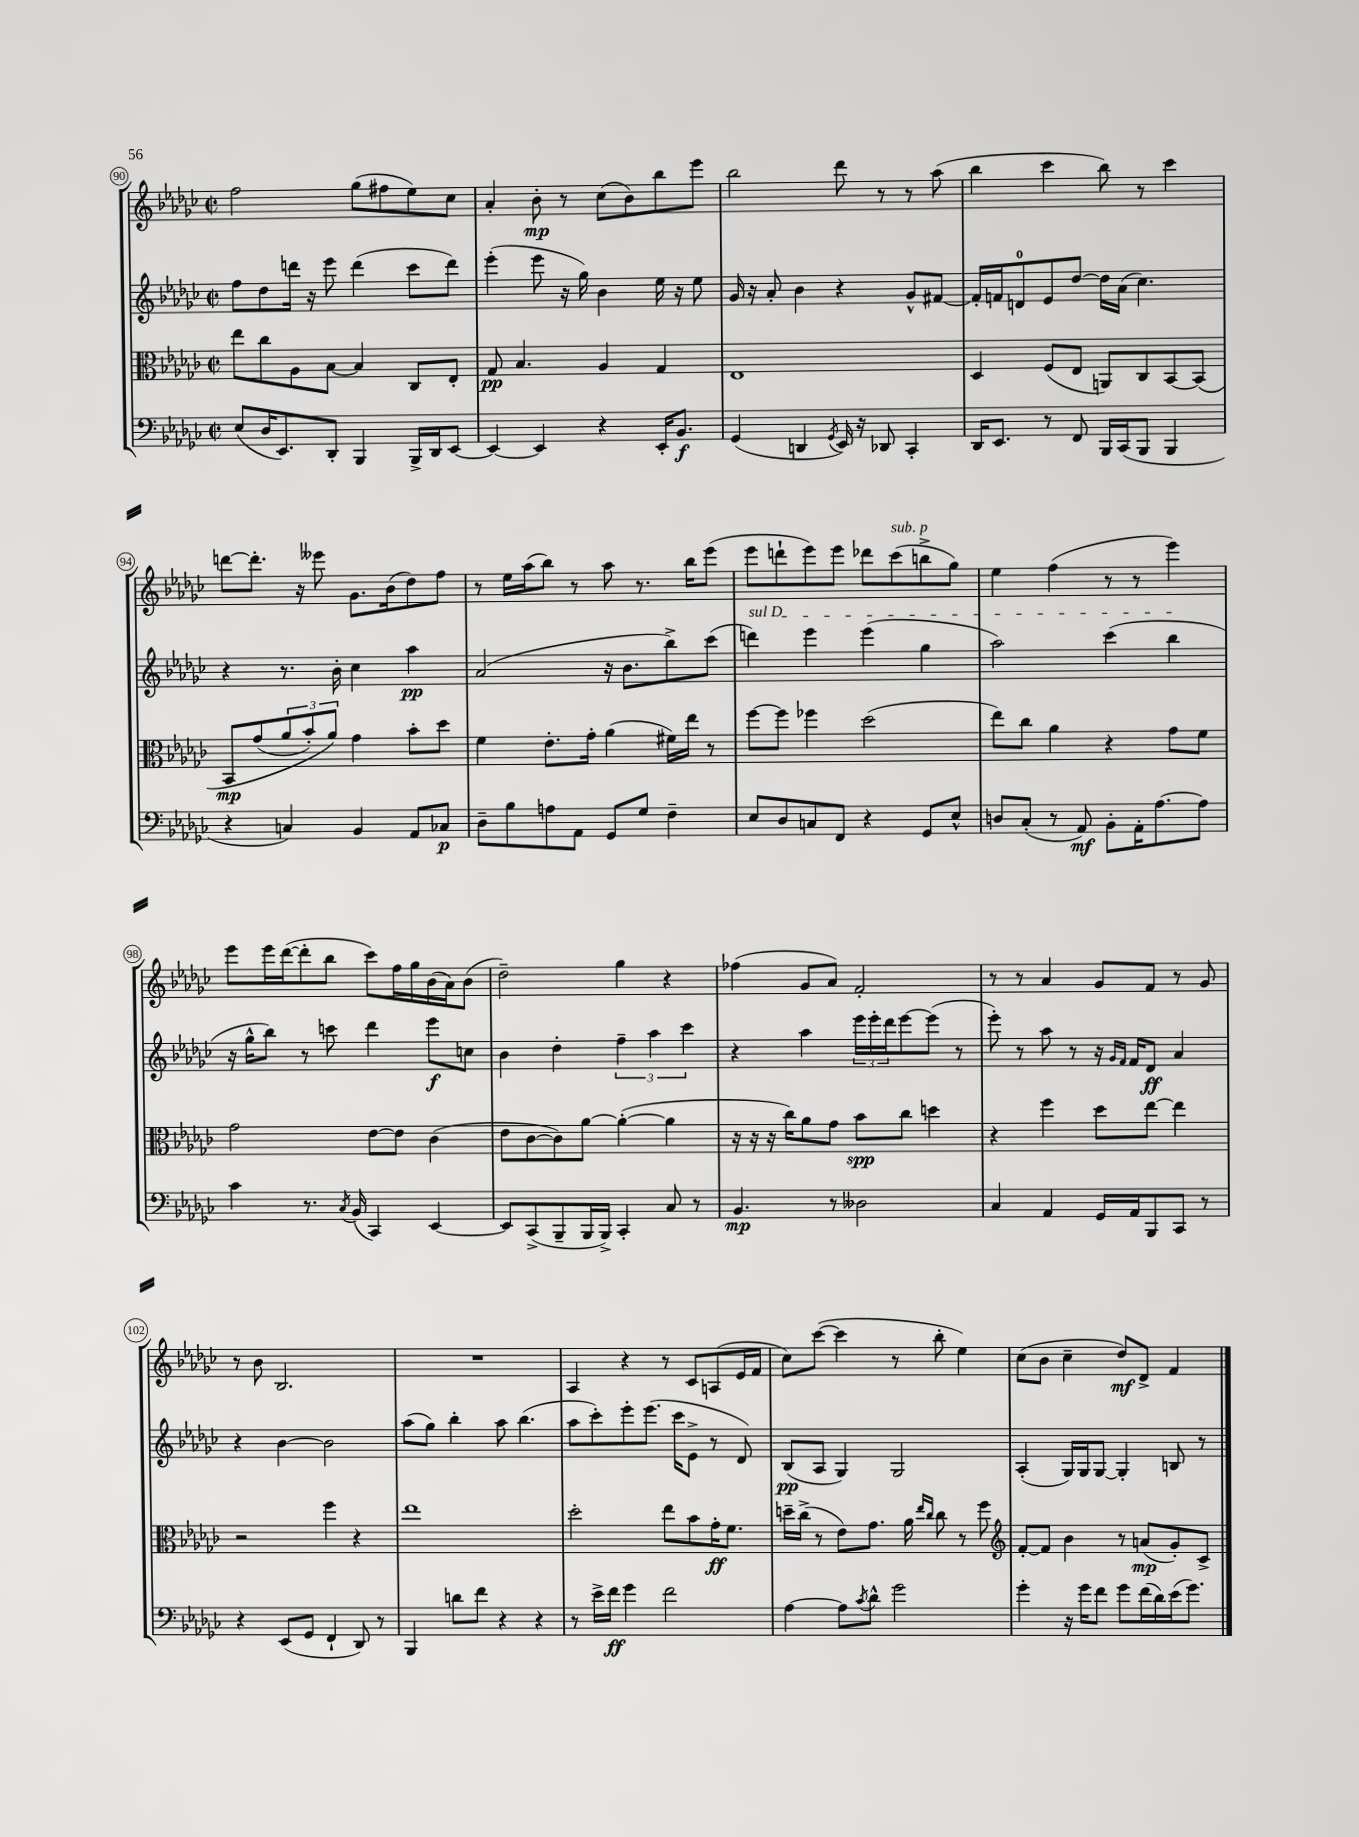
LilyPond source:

<<
\new StaffGroup <<
\new Staff = "s0" {
    \clef treble \key ges \major \defaultTimeSignature \time 2/2
    f''2 ges''8( fis''8 ees''8) ces''8 |
    aes'4-. bes'8-.\mp r8 ces''8( bes'8) bes''8 ees'''8 |
    bes''2 des'''8 r8 r8 aes''8( |
    bes''4 ces'''4 bes''8) r8 ces'''4 |
    d'''8~ d'''8.-. r16 eeses'''8 ges'8. bes'16( des''8) f''8 |
    r8 ees''16 aes''16( bes''8) r8 aes''8 r8. bes''16 ees'''8( |
    ees'''8 d'''8-! ees'''8) ees'''8 des'''8 ces'''8^\markup { \italic "sub. p" }( b''8-> ges''8) |
    ees''4 f''4( r8 r8 ees'''4) |
    ees'''8 ees'''16 des'''16~( des'''8-. bes''8 ces'''8) f''16 ges''16 bes'16( aes'16) bes'8( |
    des''2--) ges''4 r4 |
    fes''4( ges'8 aes'8) f'2-. |
    r8 r8 aes'4 ges'8 f'8 r8 ges'8 |
    r8 bes'8 bes2. |
    R1 |
    aes4 r4 r8 ces'8 a8( ees'16 f'16 |
    ces''8) ces'''8~( ces'''4 r8 bes''8-. ees''4) |
    ces''8( bes'8 ces''4-- des''8\mf) des'8-> f'4 \bar "|." |
}
\new Staff = "s1" {
    \clef treble \key ges \major \defaultTimeSignature \time 2/2
    f''8 des''8 d'''16 r16 ees'''8 d'''4( ces'''8 d'''8) |
    ees'''4-.( ees'''8 r16 ges''16) bes'4 ees''16 r16 ees''8 |
    ges'16 r16 aes'8-. bes'4 r4 ges'8-^ fis'8~ |
    fis'16-. f'16 d'8-0 ees'8 des''8~ des''16 aes'16( ces''4.) |
    r4 r8. bes'16-. ces''4 aes''4\pp |
    aes'2( r16 bes'8. bes''8->) ces'''8( |
    \once \override TextSpanner.bound-details.left.text = \markup { \italic "sul D" } d'''4\startTextSpan) ees'''4 ees'''4( ges''4 |
    aes''2) ces'''4( bes''4\stopTextSpan |
    r16 ges''16-^ bes''8) r8 c'''8 des'''4 ees'''8\f c''8 |
    bes'4 des''4-. \tuplet 3/2 { f''4-- aes''4 ces'''4 } |
    r4 aes''4 \tuplet 3/2 { ees'''16 ees'''16-. des'''16 } ees'''8~ ees'''8( r8 |
    ees'''8-.) r8 aes''8 r8 r16 \grace { ges'16 f'16 } f'16 des'8\ff aes'4 |
    r4 bes'4~ bes'2 |
    aes''8( ges''8) bes''4-. aes''8 bes''4.( |
    aes''8 ces'''8-.) ees'''8-. ees'''8.( ces'''16 ees'8-> r8 des'8) |
    bes8\pp( aes8 ges4) ges2 |
    aes4-.( ges16) ges16 ges8~ ges4-. b8 r8 \bar "|." |
}
\new Staff = "s2" {
    \clef alto \key ges \major \defaultTimeSignature \time 2/2
    ees''8 ces''8 aes8 bes8~ bes4 ces8 ees8-. |
    ges8\pp bes4. aes4 ges4 |
    ees1 |
    des4 f8( ees8 a,8) ces8 bes,8~ bes,8\( |
    bes,8\mp ges'8( \tuplet 3/2 { aes'8 bes'8-.) aes'8\) } ges'4 bes'8-. des''8 |
    f'4 ees'8.-. ges'16-. aes'4( fis'16) ees''16 r8 |
    f''8~ f''8 fes''4 des''2( |
    ees''8) ces''8 aes'4 r4 ges'8 f'8 |
    ges'2 ees'8~ ees'8 ces'4( |
    ees'8 ces'8~ ces'8) aes'8~ aes'4~-.( aes'4 |
    r16 r16 r16 ces''16) aes'8 ges'8 bes'8\spp ces''8 d''4 |
    r4 f''4 des''8 ees''8~ ees''4 |
    r2 f''4 r4 |
    ees''1 |
    des''2-. ees''8 bes'8 ges'16-.\ff f'8. |
    d''16-- ces''16->( r8 ees'8) ges'8. aes'16 \grace { ees''16 ces''16 } ces''8 r8 f''8 |
    \clef treble f'8~-. f'8 bes'4 r8 a'8\mp( ges'8-.) ces'8-> \bar "|." |
}
\new Staff = "s3" {
    \clef bass \key ges \major \defaultTimeSignature \time 2/2
    ees8( des16 ees,8.) des,8-. bes,,4 bes,,16-> des,16 ees,8~ |
    ees,4~ ees,4 r4 ees,16-. bes,8.\f |
    ges,4( d,4 \acciaccatura { ges,8 } ees,16) r16 des,8 ces,4-. |
    des,16 ees,8. r8 f,8 bes,,16 ces,16( bes,,8 bes,,4 |
    r4 c4) bes,4 aes,8 ces8\p |
    des8-- bes8 a8 aes,8 ges,8 ges8 f4-- |
    ees8 des8 c8 f,8 r4 ges,8 ees8-^ |
    d8 ces8-.( r8 aes,8\mf) bes,8-. aes,16-. aes8.~ aes8 |
    ces'4 r8. \acciaccatura { ces8 } bes,16( ces,4) ees,4~ |
    ees,8 ces,8->( bes,,8-- bes,,16 bes,,16->) ces,4-. ces8 r8 |
    bes,4.\mp r8 deses2 |
    ces4 aes,4 ges,16 aes,16 bes,,8 ces,8 r8 |
    r4 ees,8( ges,8 f,4-! des,8) r8 |
    bes,,4 d'8 f'8 r4 r4 |
    r8 ees'16-> f'16\ff ges'4 f'2 |
    aes4~ aes8 \acciaccatura { ces'8 } des'8-^ ges'2 |
    ges'4-. r16 ges'16 f'8 ges'8 f'16( des'16) ees'16( ges'8.) \bar "|." |
}
>>
>>
\layout { \context { \Score currentBarNumber = #90 \override BarNumber.stencil = #(make-stencil-circler 0.1 0.3 ly:text-interface::print) } }
